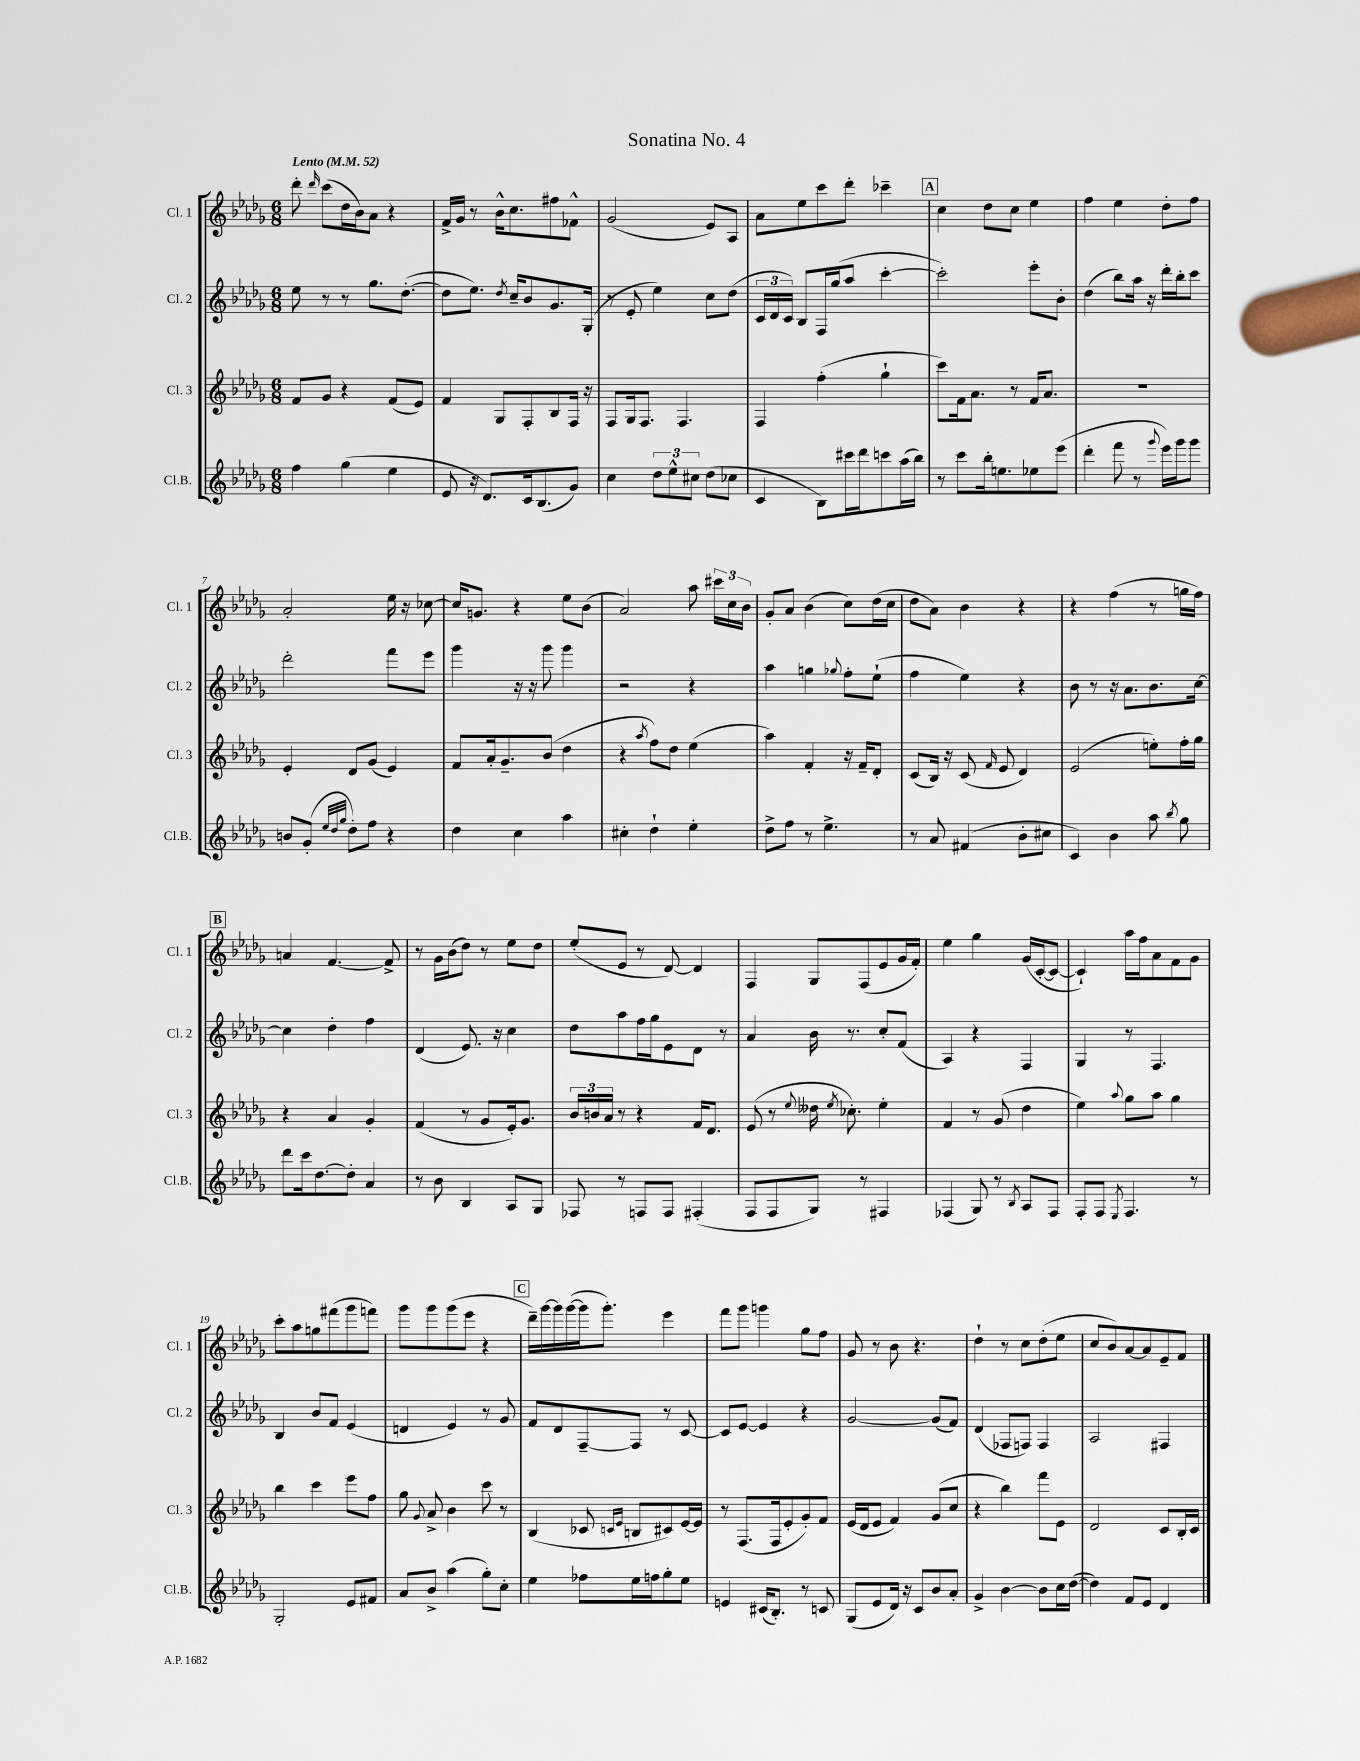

**kern	**kern	**kern	**kern
*part4	*part3	*part2	*part1
*staff4	*staff3	*staff2	*staff1
*I"Cl.B.	*I"Cl. 3	*I"Cl. 2	*I"Cl. 1
*I'Cl.B.	*I'Cl. 3	*I'Cl. 2	*I'Cl. 1
*clefG2	*clefG2	*clefG2	*clefG2
*k[b-e-a-d-g-]	*k[b-e-a-d-g-]	*k[b-e-a-d-g-]	*k[b-e-a-d-g-]
*M6/8	*M6/8	*M6/8	*M6/8
*MM52	*MM52	*MM52	*MM52
=1	=1	=1	=1
!	!	!	!LO:TX:a:B:t=Lento
4ff\	8f/L	8ee-\	8ddd-'\
.	.	.	16qqddd-/
.	8g-/J	8r	(8ccc\L
(4gg-\	4r	8r	16dd-\L
.	.	.	16b-\J)
.	.	8.gg-\L	8a-\J
4ee-\	(8f/L	.	4r
.	.	([8.dd-'\J	.
.	8e-/J)	.	.
=2	=2	=2	=2
8e-/	4f/	8dd-\L]	16f^/LL
.	.	.	16g-/JJ
16r	.	8.ee-\J)	8r
8.d-/L)	.	.	.
.	8G-/L	.	16b-^^\KL
.	.	8qdd-/	.
.	.	16cc~/KL	8.cc\
16c/k	8F'/	8b-/	.
(8.B-/	.	.	.
.	8B-/	8.g-/	8ff#X\
8g-/J)	16F/Jk	.	8f-X^^\J
.	16r	(16G-'/Jk	.
=3	=3	=3	=3
4cc\	8F/L	8r	(2g-/
.	16G-/k	8e-'/	.
.	8.F/J	.	.
12dd-\L	.	4ee-\)	.
12ee-^^\	.	.	.
.	4.F/	.	.
12cc#X\J	.	.	.
(8dd-\L	.	8cc\L	8e-/L)
8cc-X\J	.	(8dd-\J	8A-/J
=4	=4	=4	=4
4c/	4F/	24c/LL	8a-\L
.	.	24d-/	.
.	.	24c/JJ)	.
.	.	8B-/L	8ee-\
8B-\L)	(4ff'\	16F/L	8ccc\
.	.	(16gg-/J	.
16ccc#X\L	.	8aa-/J	8ddd-'\J
16ddd-\J	.	.	.
8cccn\	4gg-`\	[4ccc'\	4ccc-X~\
(16aa-\L	.	.	.
16bb-\JJ)	.	.	.
!!LO:REH:place=s1:t=A
=5	=5	=5	=5
8r	8ccc\L)	2ccc'\])	4cc\
8ccc\L	16f\k	.	.
.	8.a-\J	.	.
16bb-'\k	.	.	8dd-\L
8.een\	.	.	.
.	8r	.	8cc\J
8ee-X\	16f/KL	8eee-'\L	4ee-\
.	8.a-/J	.	.
(8eee-\J	.	8b-'\J	.
=6	=6	=6	=6
4ddd-'\	2.r	(4dd-\	4ff\
8fff\	.	8bb-\L)	4ee-\
8r	.	16aa-\Jk	.
.	.	16r	.
8qqggg-/	.	.	.
16eee-\LL)	.	16ddd-'\LL	8dd-'\L
16ggg-\J	.	16bb-'\J	.
8ggg-\J	.	8ccc\J	8ff\J
!!LO:LB:g=z
=7	=7	=7	=7
8bn/L	4e-'/	2ddd-'\	2a-'/
(8g-'/J	.	.	.
32qqee-/LLL	.	.	.
32qqdd-/	.	.	.
32qqgg-/JJJ	.	.	.
8dd-'\L)	8d-/L	.	.
8ff\J	(8g-/J	.	.
4r	4e-/)	8fff\L	16ee-\
.	.	.	16r
.	.	8eee-\J	[8cc-X\
=8	=8	=8	=8
4dd-\	8f/L	4ggg-\	16cc-/KL]
.	.	.	8.gn/J
.	16a-'/k	.	.
.	8.g-~/	.	.
4cc\	.	16r	4r
.	.	16r	.
.	(8b-/J	8ggg-\	.
4aa-\	4dd-\	4ggg-\	8ee-\L
.	.	.	(8b-\J
=9	=9	=9	=9
4cc#X'\	4r	2r	2a-/)
.	8qaa-/	.	.
4dd-`\	8ff\L)	.	.
.	8dd-\J	.	.
4ee-'\	(4ee-\	4r	8aa-\
.	.	.	24ccc#X\LL
.	.	.	24cc\
.	.	.	24b-\JJ
=10	=10	=10	=10
8dd-^\L	4aa-\)	4aa-\	8g-'/L
8ff\J	.	.	8a-/J
8r	4f'/	4ggn\	(4b-\
4.ee-^\	.	.	.
.	.	8qqgg-X/	.
.	16r	8ff'\L	8cc\L)
.	16f~/KL	.	.
.	8d-'/J	(8ee-`\J	(16dd-\L
.	.	.	16cc\JJ
=11	=11	=11	=11
8r	(8c/L	4ff\	8dd-\L
8a-/	16B-/Jk)	.	8a-\J)
.	16r	.	.
(4f#X/	(8c/	4ee-\)	4b-\
.	16qqf/	.	.
.	8e-/	.	.
8b-'\L	4d-/)	4r	4r
8cc#X\J	.	.	.
=12	=12	=12	=12
4c/)	(2e-/	8b-\	4r
.	.	8r	.
4b-\	.	16r	(4ff\
.	.	8.a-\L	.
8aa-\	8een'\L)	8.b-\	8r
8qbb-/	.	.	.
8gg-\	16ff'\L	.	16ggn\LL
.	16gg-\JJ	[16cc\Jk	16ff\JJ)
!!LO:LB:g=z
!!LO:REH:place=s1:t=B
=13	=13	=13	=13
8ddd-\L	4r	4cc\]	4an/
16ccc\k	.	.	.
[8.dd-\	.	.	.
.	4a-/	4dd-'\	[4.f/
8dd-'\J]	.	.	.
4a-/	4g-'/	4ff\	.
.	.	.	8f^/]
=14	=14	=14	=14
8r	(4f/	(4d-/	8r
8b-\	.	.	16g-\LL
.	.	.	(16b-\J
4B-/	8r	8.e-/)	8dd-\J)
.	8g-/L	.	8r
.	.	16r	.
8A-/L	16e-'/k)	4cc\	8ee-\L
.	8.g-/J	.	.
8G-/J	.	.	8dd-\J
=15	=15	=15	=15
8F-X/	24b-/LL	8dd-\L	(8ee-'/L
.	24bn/	.	.
.	24a-/JJ	.	.
8r	8r	8aa-\	8e-/J
8Fn/L	4r	16ff\L	8r
.	.	16gg-\J	.
8F/J	.	8e-\	[8d-/)
(4F#X'/	16f/KL	8d-\J	4d-/]
.	8.d-/J	.	.
.	.	8r	.
=16	=16	=16	=16
8F/L	(8e-/	4a-/	4F/
8F/	8r	.	.
.	8qqee-/	.	.
8G-/J)	16dd--X\	16b-\	8G-/L
.	8qee-/	.	.
.	8.cc-X'\)	8.r	.
8r	.	.	(8F/
4F#X/	4ee-'\	8cc'/L	8e-/
.	.	(8f/J	16g-/L
.	.	.	16f'/JJ)
=17	=17	=17	=17
(4F-X/	4f/	4A-/)	4ee-\
8G-/)	8r	4r	4gg-\
8r	(8g-/	.	.
8qB-/	.	.	.
8A-/L	4dd-\	4F/	(16g-/LL
.	.	.	[16c'/J
8F-/J	.	.	8c/J_
=18	=18	=18	=18
8F'/L	4ee-\)	4G-/	4c`/])
8F/J	.	.	.
8qE-/	8qqaa-/	.	.
4.F/	8gg-\L	8r	16aa-\LL
.	.	.	16ff\J
.	8aa-\J	4.F/	8a-\
.	4gg-\	.	8f\
8r	.	.	8g-\J
!!LO:LB:g=z
=19	=19	=19	=19
2G-'/	4bb-\	4B-/	8ccc'\L
.	.	.	8aa-\
.	4ccc\	8b-/L	8ggn\
.	.	8f/J	(8fff#X\
8e-/L	8eee-\L	(4e-/	8ggg-\
8f#X/J	8ff\J	.	8fffn\J)
=20	=20	=20	=20
8a-/L	8gg-\	4dn/	8ggg-\L
.	8qqg-/	.	.
8b-^/J	8a-^/	.	8ggg-\
(4aa-\	4b-\	4e-/)	(8ggg-\
.	.	.	8eee-\J
8gg-'\L)	8ccc\	8r	4r
8cc'\J	8r	8g-/	.
!!LO:REH:place=s1:t=C
=21	=21	=21	=21
4ee-\	(4B-/	8f/L	16ddd-~\LL)
.	.	.	[16ggg-\
.	.	8d-/	16ggg-\]
.	.	.	([16ggg-\
8ff-X\L	8c-X/	[8F~/	16ggg-\J]
.	.	.	8.ggg-'\J)
.	16qqcn/LL	.	.
.	16qqe-/JJ	.	.
16ee-\L	8Bn/L	8F/J]	.
16ffn\J	.	.	.
8gg-'\	8c#X/)	8r	4eee-\
8ee-\J	[16e-/L	[8c/	.
.	16e-/JJ]	.	.
=22	=22	=22	=22
4en/	8r	8c/L]	8fff\L
.	(8.F/L	[8e-/J	8ggg-\J
(16c#X/KL	.	4e-/]	4gggn\
8.B-'/J)	16F/k	.	.
.	8e-'/	.	.
8r	8g-'/)	4r	8gg-\L
8cn/	8f/J	.	8ff\J
=23	=23	=23	=23
(8G-/L	(16e-/LL	[2g-/	8g-/
.	16d-/J	.	.
8e-/	8e-/J	.	8r
16d-/Jk)	4f/)	.	8b-\
16r	.	.	.
8c/L	.	.	4.r
8b-/	(8g-/L	(8g-/L]	.
8a-'/J	8cc/J	8f/J)	.
=24	=24	=24	=24
4g-^/	4r	(4d-/	4dd-`\
[4b-\	4bb-\)	8F-X/L	8r
.	.	8Fn/J)	8cc\L
8b-\L]	8fff\L	4F/	(8dd-'\
16cc\L	8e-\J	.	8ee-\J
([16dd-\JJ	.	.	.
=25	=25	=25	=25
4dd-\])	2d-/	2A-/	8cc/L
.	.	.	8b-/)
8f/L	.	.	[8a-/
8e-/J	.	.	8a-/]
4d-/	8c/L	4F#X/	8e-~/
.	16B-'/L	.	8f/J
.	16c/JJ	.	.
==	==	==	==
*-	*-	*-	*-
